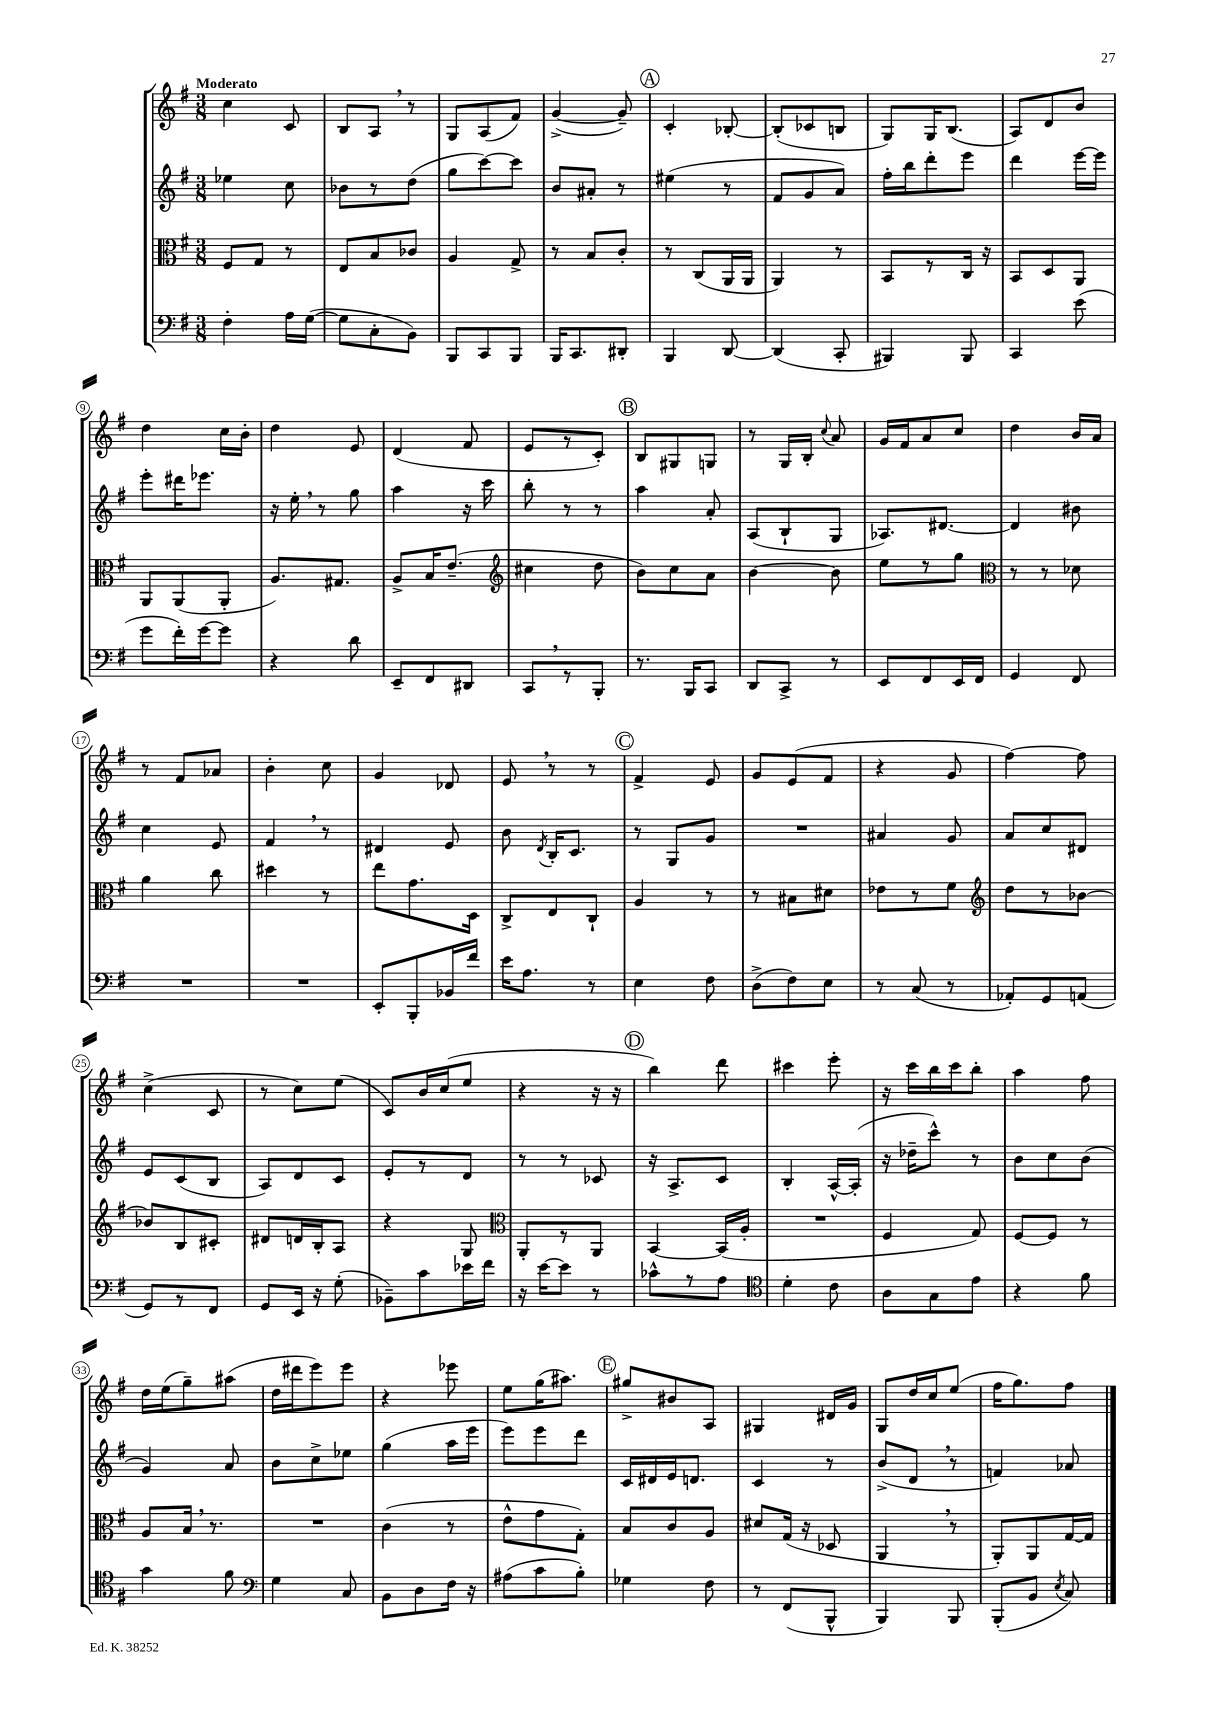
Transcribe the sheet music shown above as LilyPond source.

<<
\new StaffGroup <<
\new Staff = "s0" {
    \clef treble \key g \major \numericTimeSignature \time 3/8 \tempo "Moderato"
    \autoBeamOff c''4 c'8 |
    b8[ a8] \breathe r8 |
    g8[ a8( fis'8]) |
    g'4~->( g'8--) |
    \mark \markup { \circle "A" } c'4-. bes8~-. |
    bes8[-.( ces'8 b8] |
    g8[) g16 b8.]( |
    a8[) d'8 b'8] |
    d''4 c''16[ b'16]-. |
    d''4 e'8 |
    d'4( fis'8 |
    e'8[ r8 c'8]-.) |
    \mark \markup { \circle "B" } b8[ gis8 g8] |
    r8 g16[ b16]-. \appoggiatura { c''8 } a'8 |
    g'16[ fis'16 a'8 c''8] |
    d''4 b'16[ a'16] |
    r8 fis'8[ aes'8] |
    b'4-. c''8 |
    g'4 des'8 |
    e'8 \breathe r8 r8 |
    \mark \markup { \circle "C" } fis'4-> e'8 |
    g'8[ e'8( fis'8] |
    r4 g'8 |
    fis''4~) fis''8 |
    c''4->( c'8 |
    r8 c''8[) e''8]( |
    c'8[) b'16 c''16( e''8] |
    r4 r16 r16 |
    \mark \markup { \circle "D" } b''4) d'''8 |
    cis'''4 e'''8-. |
    r16 c'''16[ b''16 c'''16 b''8]-. |
    a''4 fis''8 |
    d''16[ e''16( g''8--) ais''8]( |
    d''16[ dis'''16 e'''8) e'''8] |
    r4 ees'''8 |
    e''8[ g''16( ais''8.]) |
    \mark \markup { \circle "E" } gis''8[-> bis'8 a8] |
    gis4 dis'16[ g'16] |
    g8[ d''16 c''16 e''8]( |
    fis''16[ g''8.) fis''8] \bar "|." |
}
\new Staff = "s1" {
    \clef treble \key g \major \numericTimeSignature \time 3/8
    \autoBeamOff ees''4 c''8 |
    bes'8[ r8 d''8]( |
    g''8[ c'''8~) c'''8] |
    b'8[ ais'8]-. r8 |
    \mark \markup { \circle "A" } eis''4( r8 |
    fis'8[ g'8 a'8]) |
    fis''16[-. b''16 d'''8-. e'''8] |
    d'''4 e'''16[~ e'''16] |
    e'''8[-. dis'''16 ees'''8.] |
    r16 e''16-. \breathe r8 g''8 |
    a''4 r16 c'''16 |
    b''8-. r8 r8 |
    \mark \markup { \circle "B" } a''4 a'8-. |
    a8[( b8-! g8] |
    aes8.[) dis'8.]~ |
    dis'4 bis'8 |
    c''4 e'8 |
    fis'4 \breathe r8 |
    dis'4 e'8 |
    b'8 \acciaccatura { d'8 } b16[-. c'8.] |
    \mark \markup { \circle "C" } r8 g8[ g'8] |
    R4. |
    ais'4 g'8 |
    a'8[ c''8 dis'8] |
    e'8[ c'8( b8] |
    a8[) d'8 c'8] |
    e'8[-. r8 d'8] |
    r8 r8 ces'8 |
    \mark \markup { \circle "D" } r16 a8.[-> c'8] |
    b4-. a16[~-^ a16]-.( |
    r16 des''16[-- c'''8]-^) r8 |
    b'8[ c''8 b'8]( |
    g'4) a'8 |
    b'8[ c''8-> ees''8] |
    g''4( a''16[ e'''16] |
    e'''8[) e'''8 d'''8] |
    \mark \markup { \circle "E" } c'16[ dis'16 e'16 d'8.] |
    c'4 r8 |
    b'8[->( d'8] \breathe r8 |
    f'4) aes'8 \bar "|." |
}
\new Staff = "s2" {
    \clef alto \key g \major \numericTimeSignature \time 3/8
    \autoBeamOff fis8[ g8] r8 |
    e8[ b8 ces'8] |
    a4 g8-> |
    r8 b8[ c'8]-. |
    \mark \markup { \circle "A" } r8 c8[( a,16 a,16] |
    a,4) r8 |
    b,8[ r8 c16] r16 |
    b,8[ d8 a,8] |
    a,8[ a,8( a,8]-. |
    a8.[) gis8.] |
    a8[-> b16 e'8.]--( |
    \clef treble cis''4 d''8 |
    \mark \markup { \circle "B" } b'8[) c''8 a'8] |
    b'4~ b'8 |
    e''8[ r8 g''8] |
    \clef alto r8 r8 des'8 |
    a'4 c''8 |
    dis''4 r8 |
    e''8[ g'8. d16] |
    c8[-> e8 c8]-! |
    \mark \markup { \circle "C" } a4 r8 |
    r8 bis8[ dis'8] |
    ees'8[ r8 fis'8] |
    \clef treble d''8[ r8 bes'8]~ |
    bes'8[ b8 cis'8]-. |
    dis'8[ d'16 b16-. a8] |
    r4 g8 |
    \clef alto a,8[-. r8 a,8] |
    \mark \markup { \circle "D" } b,4~ b,16[( a16]-. |
    R4. |
    fis4 g8) |
    fis8[~ fis8] r8 |
    a8[ b16] \breathe r8. |
    R4. |
    c'4( r8 |
    e'8[-^ g'8 g8]-.) |
    \mark \markup { \circle "E" } b8[ c'8 a8] |
    dis'8[ g16]( r16 des8 |
    a,4 \breathe r8 |
    a,8[-.) a,8 g16~ g16] \bar "|." |
}
\new Staff = "s3" {
    \clef bass \key g \major \numericTimeSignature \time 3/8
    \autoBeamOff fis4-. a16[ g16]~( |
    g8[ c8-. b,8]) |
    b,,8[ c,8 b,,8] |
    b,,16[ c,8. dis,8]-. |
    \mark \markup { \circle "A" } b,,4 d,8~ |
    d,4( c,8-. |
    bis,,4) bis,,8 |
    c,4 e'8( |
    g'8[ fis'16-.) g'16~ g'8] |
    r4 d'8 |
    e,8[-- fis,8 dis,8] |
    c,8[ \breathe r8 b,,8]-. |
    \mark \markup { \circle "B" } r8. b,,16[ c,8] |
    d,8[ c,8]-> r8 |
    e,8[ fis,8 e,16 fis,16] |
    g,4 fis,8 |
    R4. |
    R4. |
    e,8[-. b,,8-. bes,16 fis'16] |
    e'16[ a8.] r8 |
    \mark \markup { \circle "C" } e4 fis8 |
    d8[->( fis8) e8] |
    r8 c8( r8 |
    aes,8[-.) g,8 a,8]( |
    g,8[) r8 fis,8] |
    g,8[ e,16] r16 g8-.( |
    bes,8[--) c'8 ees'16 fis'16] |
    r16 e'16[~ e'8] r8 |
    \mark \markup { \circle "D" } ces'8[-^ r8 a8] |
    \clef tenor d'4-. c'8 |
    a8[ g8 e'8] |
    r4 fis'8 |
    g'4 fis'8 |
    \clef bass g4 c8 |
    b,8[ d8 fis16] r16 |
    ais8[( c'8 b8]-.) |
    \mark \markup { \circle "E" } ges4 fis8 |
    r8 fis,8[( b,,8]-^ |
    b,,4) b,,8 |
    b,,8[-.( b,8] \acciaccatura { e8 } c8) \bar "|." |
}
>>
>>
\layout { \context { \Score \override BarNumber.stencil = #(make-stencil-circler 0.1 0.3 ly:text-interface::print) } }
